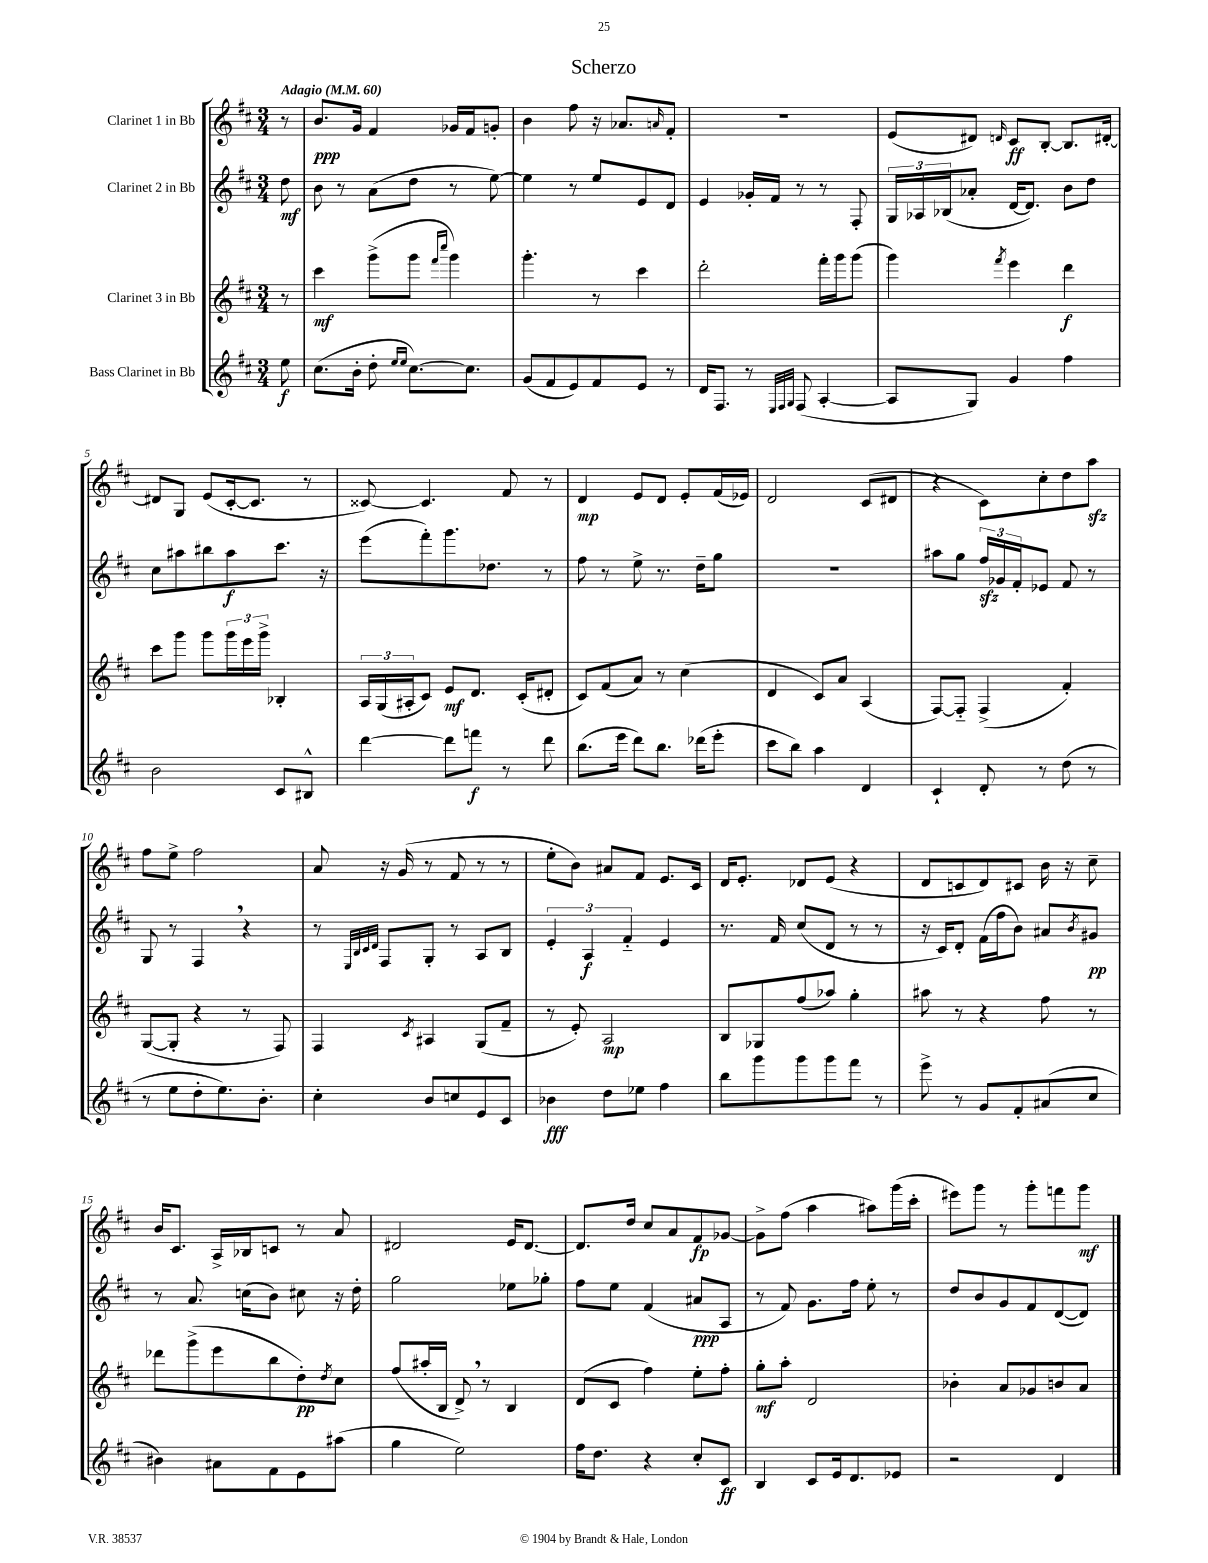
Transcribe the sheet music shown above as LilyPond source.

\header { title = "Scherzo" }
<<
\new StaffGroup <<
\new Staff = "s0" \with { instrumentName = "Clarinet 1 in Bb" } {
    \clef treble \key d \major \numericTimeSignature \time 3/4 \partial 8 \tempo "Adagio" 4 = 60
    r8 |
    b'8.\ppp g'16 fis'4 ges'16 fis'16 g'8-. |
    b'4 fis''8 r16 aes'8. \grace { a'16 } fis'8-. |
    R2. |
    e'8( dis'8) \grace { d'16 } cis'8\ff b8~-. b8. dis'16~-. |
    dis'8 g8 e'8( cis'16~-. cis'8. r8 |
    cisis'8~) cisis'4. fis'8 r8 |
    d'4\mp e'8 d'8 e'8-. fis'16( ees'16) |
    d'2 cis'8( dis'8 |
    r4 cis'8) cis''8-. d''8 a''8\sfz |
    fis''8 e''8-> fis''2 |
    a'8 r16 g'16( r8 fis'8 r8 r8 |
    e''8-. b'8) ais'8 fis'8 e'8. cis'16 |
    d'16 e'8.-. des'8 e'8( r4 |
    d'8 c'8 d'8) cis'8 b'16 r16 cis''8-- |
    b'16 cis'8. a16-> bes16 c'8 r8 a'8 |
    dis'2 e'16 dis'8.~ |
    dis'8. d''16 cis''8 a'8 fis'8\fp ges'8~ |
    ges'8-> fis''8( a''4 ais''8) g'''16( cis'''16-. |
    eis'''8) g'''8 r8 g'''8-. f'''8 g'''8\mf \bar "|." |
}
\new Staff = "s1" \with { instrumentName = "Clarinet 2 in Bb" } {
    \clef treble \key d \major \numericTimeSignature \time 3/4 \partial 8
    d''8\mf |
    b'8 r8 a'8( d''8 r8 e''8~) |
    e''4 r8 e''8 e'8 d'8 |
    e'4 ges'16-. fis'16 r8 r8 fis8-. |
    \tuplet 3/2 { g16 aes16 bes16( } aes'8-. d'16~ d'8.) b'8 d''8 |
    cis''8 ais''8 bis''8 ais''8\f cis'''8. r16 |
    e'''8( fis'''8-.) g'''8. des''8. r8 |
    fis''8 r8 e''8-> r8. d''16-- g''8 |
    R2. |
    ais''8 g''8 \tuplet 3/2 { fis''16\sfz ges'16 fis'16-. } ees'8 fis'8 r8 |
    g8 r8 fis4 \breathe r4 |
    r8 \grace { e32 b32 cis'32 d'32 } fis8 g8-. r8 a8 b8 |
    \tuplet 3/2 { e'4-. a4\f fis'4-_ } e'4 |
    r8. fis'16 cis''8( d'8 r8 r8 |
    r16 cis'16) d'8-. fis'16( fis''16 b'8) ais'8 \acciaccatura { b'8 } gis'8\pp |
    r8 a'8. c''16( b'8) cis''8 r16 d''16-. |
    g''2 ees''8 ges''8-. |
    fis''8 e''8 fis'4( ais'8\ppp a8 |
    r8 fis'8) g'8. fis''16 e''8-. r8 |
    d''8 b'8 g'8 fis'8 d'8~( d'8) \bar "|." |
}
\new Staff = "s2" \with { instrumentName = "Clarinet 3 in Bb" } {
    \clef treble \key d \major \numericTimeSignature \time 3/4 \partial 8
    r8 |
    cis'''4\mf g'''8->( g'''8 \grace { fis'''16 cis''''16 } g'''4) |
    g'''4.-. r8 cis'''4 |
    d'''2-. fis'''16-. g'''16 g'''8( |
    g'''4) \acciaccatura { fis'''8 } e'''4 d'''4\f |
    cis'''8 g'''8 g'''8 \tuplet 3/2 { g'''16 e'''16 g'''16-> } bes4-. |
    \tuplet 3/2 { a16 g16( ais16-. } cis'8) e'8\mf d'8. cis'16-.( dis'8-. |
    cis'8) fis'8( a'8) r8 cis''4( |
    d'4 cis'8) a'8 a4( |
    fis8~) fis8-_ fis4->( fis'4-.) |
    g8~( g8-. r4 r8 fis8) |
    fis4 \acciaccatura { cis'8 } ais4 g8( fis'8-- |
    r8 e'8-.) a2\mp |
    b8 ges8 fis''8( aes''8) g''4-. |
    ais''8 r8 r4 fis''8 r8 |
    des'''8 g'''8->( e'''8 b''8 d''8-.\pp) \acciaccatura { d''8 } cis''8 |
    fis''8( ais''16-. b16 d'8->) \breathe r8 b4 |
    d'8( cis'8 fis''4) e''8-. fis''8-. |
    g''8-.\mf a''8-. d'2 |
    bes'4-. a'8 ges'8 b'8 a'8 \bar "|." |
}
\new Staff = "s3" \with { instrumentName = "Bass Clarinet in Bb" } {
    \clef treble \key d \major \numericTimeSignature \time 3/4 \partial 8
    e''8\f |
    cis''8.( b'16-. d''8-. \grace { e''16 e''16 } cis''8.~) cis''8. |
    g'8( fis'8 e'8) fis'8 e'8 r8 |
    d'16 fis8. r8 \grace { e32 fis32 g32 } fis8( a4~-. |
    a8 g8) g'4 fis''4 |
    b'2 cis'8 bis8-^ |
    d'''4~ d'''8 f'''8\f r8 d'''8 |
    b''8.( e'''16 d'''8) b''8. des'''16( e'''8-. |
    cis'''8 b''8) a''4 d'4 |
    cis'4-! d'8-. r8 d''8( r8 |
    r8 e''8 d''8-. e''8.) b'8.-. |
    cis''4-. b'8 c''8 e'8 cis'8 |
    bes'4\fff d''8 ees''8 fis''4 |
    b''8 g'''8 g'''8 g'''8 fis'''8 r8 |
    e'''8-> r8 g'8 fis'8-. ais'8( cis''8 |
    bis'4) ais'8 fis'8 e'8 ais''8( |
    g''4 e''2) |
    fis''16 d''8. r4 cis''8-. cis'8\ff |
    b4 cis'8 e'16 d'8. ees'8 |
    r2 d'4 \bar "|." |
}
>>
>>
